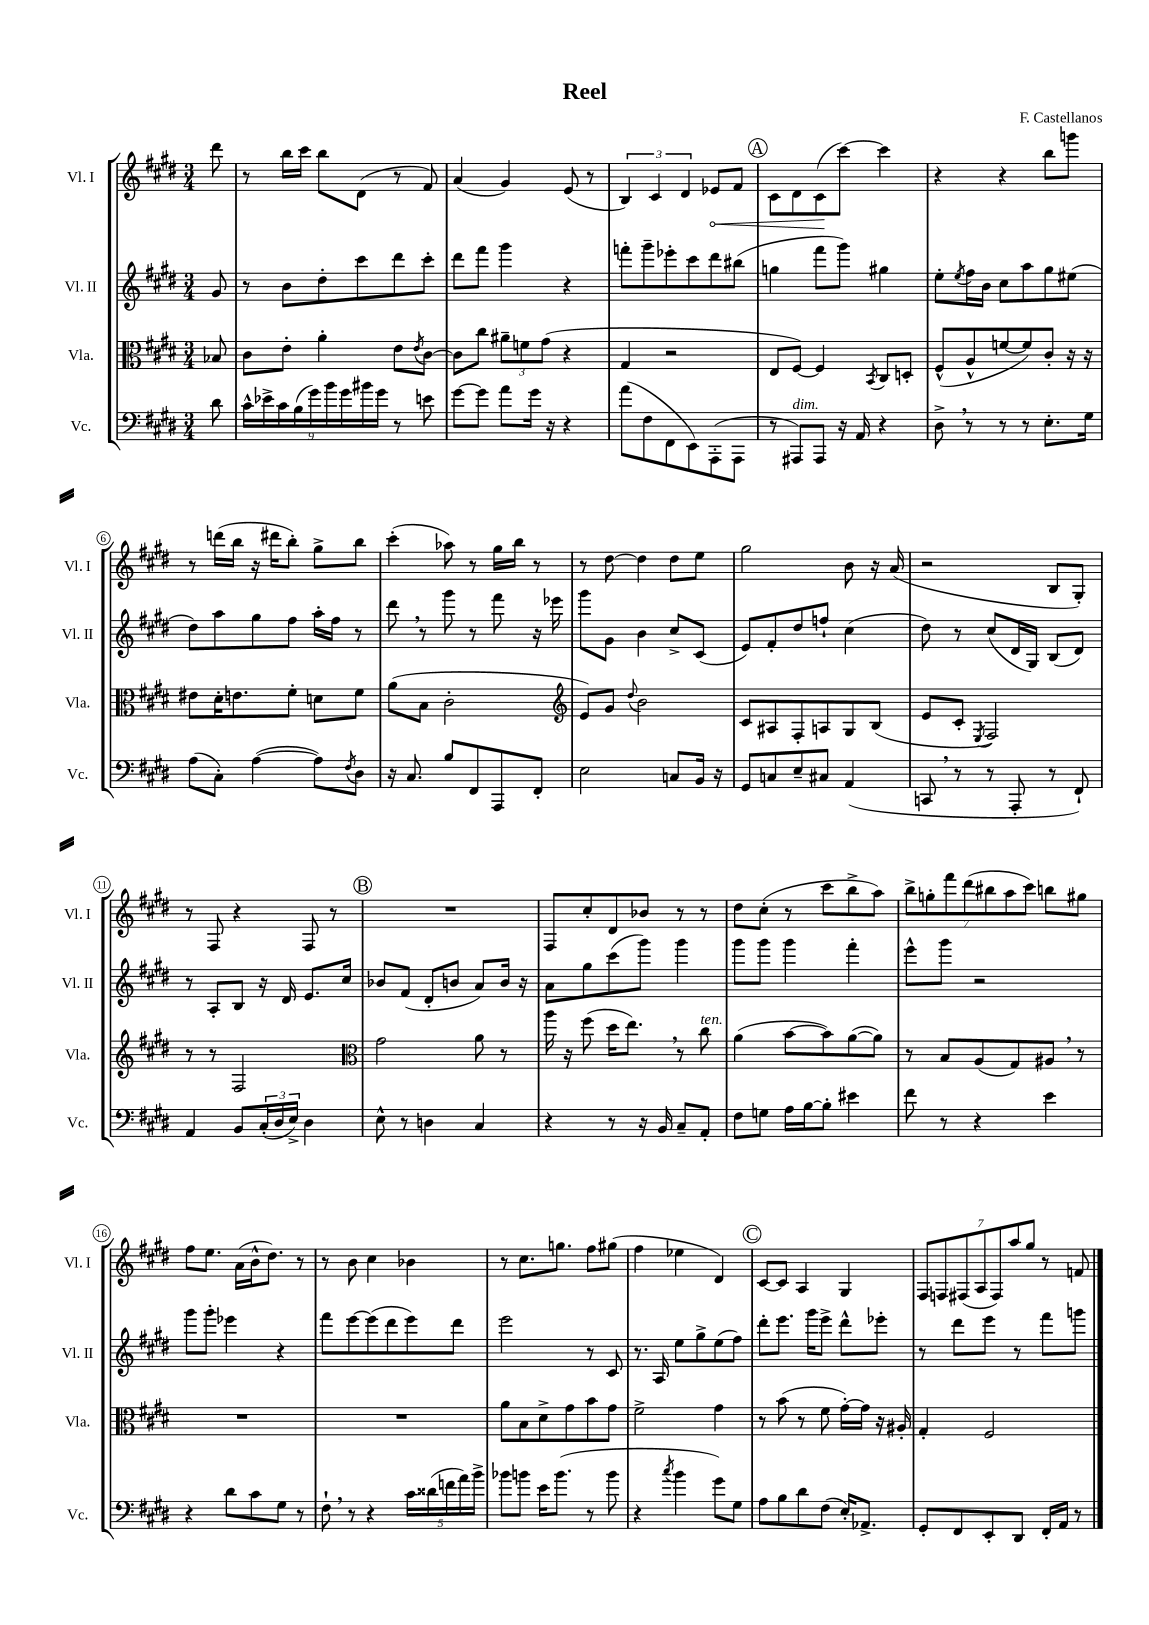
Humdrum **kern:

**kern	**kern	**kern	**kern	**dynam
*part4	*part3	*part2	*part1	*part1
*staff4	*staff3	*staff2	*staff1	*staff1
*I"Vc.	*I"Vla.	*I"Vl. II	*I"Vl. I	*
*I'Vc.	*I'Vla.	*I'Vl. II	*I'Vl. I	*
*clefF4	*clefC3	*clefG2	*clefG2	*
*k[f#c#g#d#]	*k[f#c#g#d#]	*k[f#c#g#d#]	*k[f#c#g#d#]	*
*M3/4	*M3/4	*M3/4	*M3/4	*
=	=	=	=	=
8d#\	8B-X/	8g#/	8ddd#\	.
=1	=1	=1	=1	=1
18c#^^\LL	8c#\L	8r	8r	.
18e-X^\	.	.	.	.
18c#\	.	.	.	.
.	8e'\J	8b\L	16bb\LL	.
(18B\	.	.	.	.
.	.	.	16ccc#\JJ	.
18g#\)	.	.	.	.
.	4a'\	8dd#'\	8bb\L	.
18b\	.	.	.	.
18g#\	.	.	.	.
.	.	8ccc#\	(8d#\J	.
18b#X\	.	.	.	.
18g#\JJ	.	.	.	.
8r	8e\L	8ddd#\	8r	.
.	8qe/	.	.	.
8en\	[8c#\J	8ccc#'\J	8f#/)	.
=2	=2	=2	=2	=2
[8g#\L	8c#\L]	8ddd#\L	(4a/	.
8g#\J]	8cc#\J	8fff#\J	.	.
8a\L	12a#X~\L	4ggg#\	4g#/)	.
.	12fn\	.	.	.
16g#\Jk	.	.	.	.
.	(12g#\J	.	.	.
16r	.	.	.	.
4r	4r	4r	(8e/	.
.	.	.	8r	.
=3	=3	=3	=3	=3
(8a\L	4G#/	8fffn'\L	6B/)	.
8F#\	.	8ggg#~\	.	.
.	.	.	6c#/	.
8FF#\	2r	8eee-X'\	.	.
.	.	.	6d#/	.
8EE\)	.	8ccc#\	.	.
!	!	!	!	!LO:HP:b
(8AAA'\	.	8ddd#\	8e-X/L	<
8AAA\J	.	(8bb#X\J	8f#/J	.
!!LO:REH:place=s1:t=A
=4	=4	=4	=4	=4
8r	8E/L	4ggn\	8c#\L	.
!LO:TX:a:i:t=dim.	!	!	!	!
8AAA#X/L)	[8F#/J)	.	8d#\	.
8AAA#/J	4F#/]	8fff#\L	(8c#\	.
16r	.	8ggg#\J)	[8ccc#\J)	[
16AA/	.	.	.	.
.	8qBB/	.	.	.
4r	8C#/L	4gg#X\	4ccc#\]	.
.	8Dn'/J	.	.	.
=5	=5	=5	=5	=5
8D#^,\	(8F#^^/L	8ee'\L	4r	.
.	.	8qee/	.	.
8r	8A^^/	16ff#\L	.	.
.	.	16b\JJ	.	.
8r	[8fn/	8cc#\L	4r	.
8r	8f/])	8aa\	.	.
8.E'\L	8c#'/J	8gg#\	8bb\L	.
.	16r	(8ee#X\J	8gggn\J	.
16G#\Jk	16r	.	.	.
!!LO:LB:g=z
=6	=6	=6	=6	=6
(8A\L	8e#X\L	8dd#\L)	8r	.
8C#'\J)	16d#'\K	8aa\	(16dddn\LL	.
.	8.en\	.	16bb\JJ	.
([4A\	.	8gg#\	16r	.
.	.	.	16ddd#X\KL	.
.	8f#'\J	8ff#\J	8bb'\J)	.
8A\L])	8dn\L	16aa'\LL	8gg#^\L	.
.	.	16ff#\JJ	.	.
8qF#/	.	.	.	.
8D#\J	8f#\J	8r	8bb\J	.
=7	=7	=7	=7	=7
16r	(8a\L	8ddd#,\	(4ccc#'\	.
8.C#/	.	.	.	.
.	8B\J	8r	.	.
8B/L	2c#'\	8ggg#\	8aa-X\)	.
8FF#/	.	8r	8r	.
8AAA/	.	8fff#\	16gg#\LL	.
.	.	.	16bb\JJ	.
8FF#'/J	.	16r	8r	.
.	.	16eee-X\	.	.
=8	=8	=8	=8	=8
*	*clefG2	*	*	*
2E\	8e/L)	8ggg#\L	8r	.
.	8g#/J	8g#\J	[8dd#\	.
.	8qqdd#/	.	.	.
.	2b\	4b\	4dd#\]	.
8Cn/L	.	8cc#^/L	8dd#\L	.
16BB/Jk	.	(8c#/J	8ee\J	.
16r	.	.	.	.
=9	=9	=9	=9	=9
8GG#/L	8c#/L	8e/L)	2gg#\	.
8Cn/	8A#X/	8f#'/	.	.
8E~/	8F#'/	8dd#/	.	.
8C#X/J	8An/	8ffn`/J	.	.
(4AA/	8G#/	(4cc#\	8b\	.
.	(8B/J	.	16r	.
.	.	.	(16a/	.
=10	=10	=10	=10	=10
8CCn,/	8e/L	8dd#\)	2r	.
8r	8c#'/J	8r	.	.
.	8qE/	.	.	.
8r	2F#/)	(8cc#/L	.	.
8AAA'/	.	16d#/L	.	.
.	.	16G#/JJ)	.	.
8r	.	(8B/L	8B/L	.
8FF#`/)	.	8d#/J)	8G#'/J)	.
!!LO:LB:g=z
=11	=11	=11	=11	=11
4AA/	8r	8r	8r	.
.	8r	8A'/L	8F#/	.
8BB/L	2F#/	8B/J	4r	.
(24C#'/L	.	16r	.	.
24D#/	.	.	.	.
.	.	16d#/	.	.
24E^/JJ)	.	.	.	.
4D#\	.	8.e/L	8F#/	.
.	.	.	8r	.
.	.	16cc#/Jk	.	.
!!LO:REH:place=s1:t=B
=12	=12	=12	=12	=12
*	*clefC3	*	*	*
8E^^\	2g#\	8b-X/L	2.r	.
8r	.	(8f#/J	.	.
4Dn\	.	8d#'/L	.	.
.	.	8bn/J	.	.
4C#/	8a\	8a/L)	.	.
.	8r	16b/Jk	.	.
.	.	16r	.	.
=13	=13	=13	=13	=13
4r	16aa\	8a\L	8F#/L	.
.	16r	.	.	.
.	(8ff#\	8gg#\	8cc#'/	.
8r	16dd#\KL	(8ccc#\	8d#/	.
.	8.ee,\J)	.	.	.
16r	.	8ggg#\J)	8b-X/J	.
16BB/	.	.	.	.
8C#~/L	8r	4ggg#\	8r	.
!	!LO:TX:a:i:t=ten.	!	!	!
8AA'/J	8cc#\	.	8r	.
=14	=14	=14	=14	=14
8F#\L	(4a\	8ggg#\L	8dd#\L	.
8Gn\J	.	8ggg#\J	(8cc#'\J	.
16A\LL	[8b\L	4ggg#\	8r	.
[16B\J	.	.	.	.
8B'\J]	8b\])	.	8ccc#\L	.
4e#X\	([8a\	4fff#'\	8bb^\	.
.	8a\J])	.	8aa\J)	.
=15	=15	=15	=15	=15
8f#\	8r	8eee^^\L	14bb^\L	.
.	.	.	14ggn'\	.
8r	8B/L	8ggg#\J	.	.
.	.	.	14fff#\	.
.	.	.	(14ddd#\	.
4r	(8A/	2r	.	.
.	.	.	14bb#X\	.
.	.	.	14aa\	.
.	8G#/)	.	.	.
.	.	.	14ccc#\J)	.
4e\	8A#X,/J	.	8bbn\L	.
.	8r	.	8gg#X\J	.
!!LO:LB:g=z
=16	=16	=16	=16	=16
4r	2.r	8ggg#\L	8ff#\L	.
.	.	8ggg#'\J	8.ee\J	.
8d#\L	.	4eee-X\	.	.
.	.	.	(16a\LL	.
8c#\	.	.	16b^^\J	.
.	.	.	8.dd#\J)	.
8G#\J	.	4r	.	.
8r	.	.	8r	.
=17	=17	=17	=17	=17
8F#`,\	2.r	8fff#\L	8r	.
8r	.	[8eee\	8b\	.
4r	.	(8eee\]	4cc#\	.
.	.	8ddd#\	.	.
20c#\LL	.	8eee\)	4b-X\	.
(20d##X\	.	.	.	.
20fn\	.	.	.	.
.	.	8ddd#\J	.	.
20a\)	.	.	.	.
20b^\JJ	.	.	.	.
=18	=18	=18	=18	=18
8b-X\L	8a\L	2eee\	8r	.
8bn\J	8B\	.	8.cc#\L	.
16e\KL	8d#^\	.	.	.
(8.b\J	.	.	8.ggn\J	.
.	8g#\	.	.	.
8r	8b\	8r	8ff#\L	.
8b\	8g#\J	8c#/	(8gg#X\J	.
=19	=19	=19	=19	=19
4r	2f#^\	8.r	4ff#\	.
.	.	16A/	.	.
8qcc#/	.	.	.	.
4b\	.	8ee\L	4ee-X\	.
.	.	8gg#^\	.	.
8g#\L)	4g#\	(8ee\	4d#/)	.
8G#\J	.	8ff#\J)	.	.
!!LO:REH:place=s1:t=C
=20	=20	=20	=20	=20
8A\L	8r	8ddd#'\L	[8c#/L	.
8B\	(8b\	8.eee\J	8c#/J]	.
8d#\	8r	.	4A/	.
.	.	16ggg#\KL	.	.
(8F#\J	8f#\	8eee^\J	.	.
16E'/KL)	[16g#'\LL)	8ddd#^^\L	4G#/	.
8.AA-X^/J	16g#\JJ]	.	.	.
.	16r	8eee-X'\J	.	.
.	16A#X'/	.	.	.
=21	=21	=21	=21	=21
8GG#'/L	4G#'/	8r	14F#/L	.
.	.	.	14Fn/	.
8FF#/	.	8ddd#\L	.	.
.	.	.	(14F#X/	.
.	.	.	14A/	.
8EE'/	2F#/	8eee\J	.	.
.	.	.	14F#/)	.
.	.	.	14aa/	.
8DD#/J	.	8r	.	.
.	.	.	14gg#/J	.
16FF#'/LL	.	8fff#\L	8r	.
16AA/JJ	.	.	.	.
8r	.	8gggn\J	8fn/	.
==	==	==	==	==
*-	*-	*-	*-	*-
